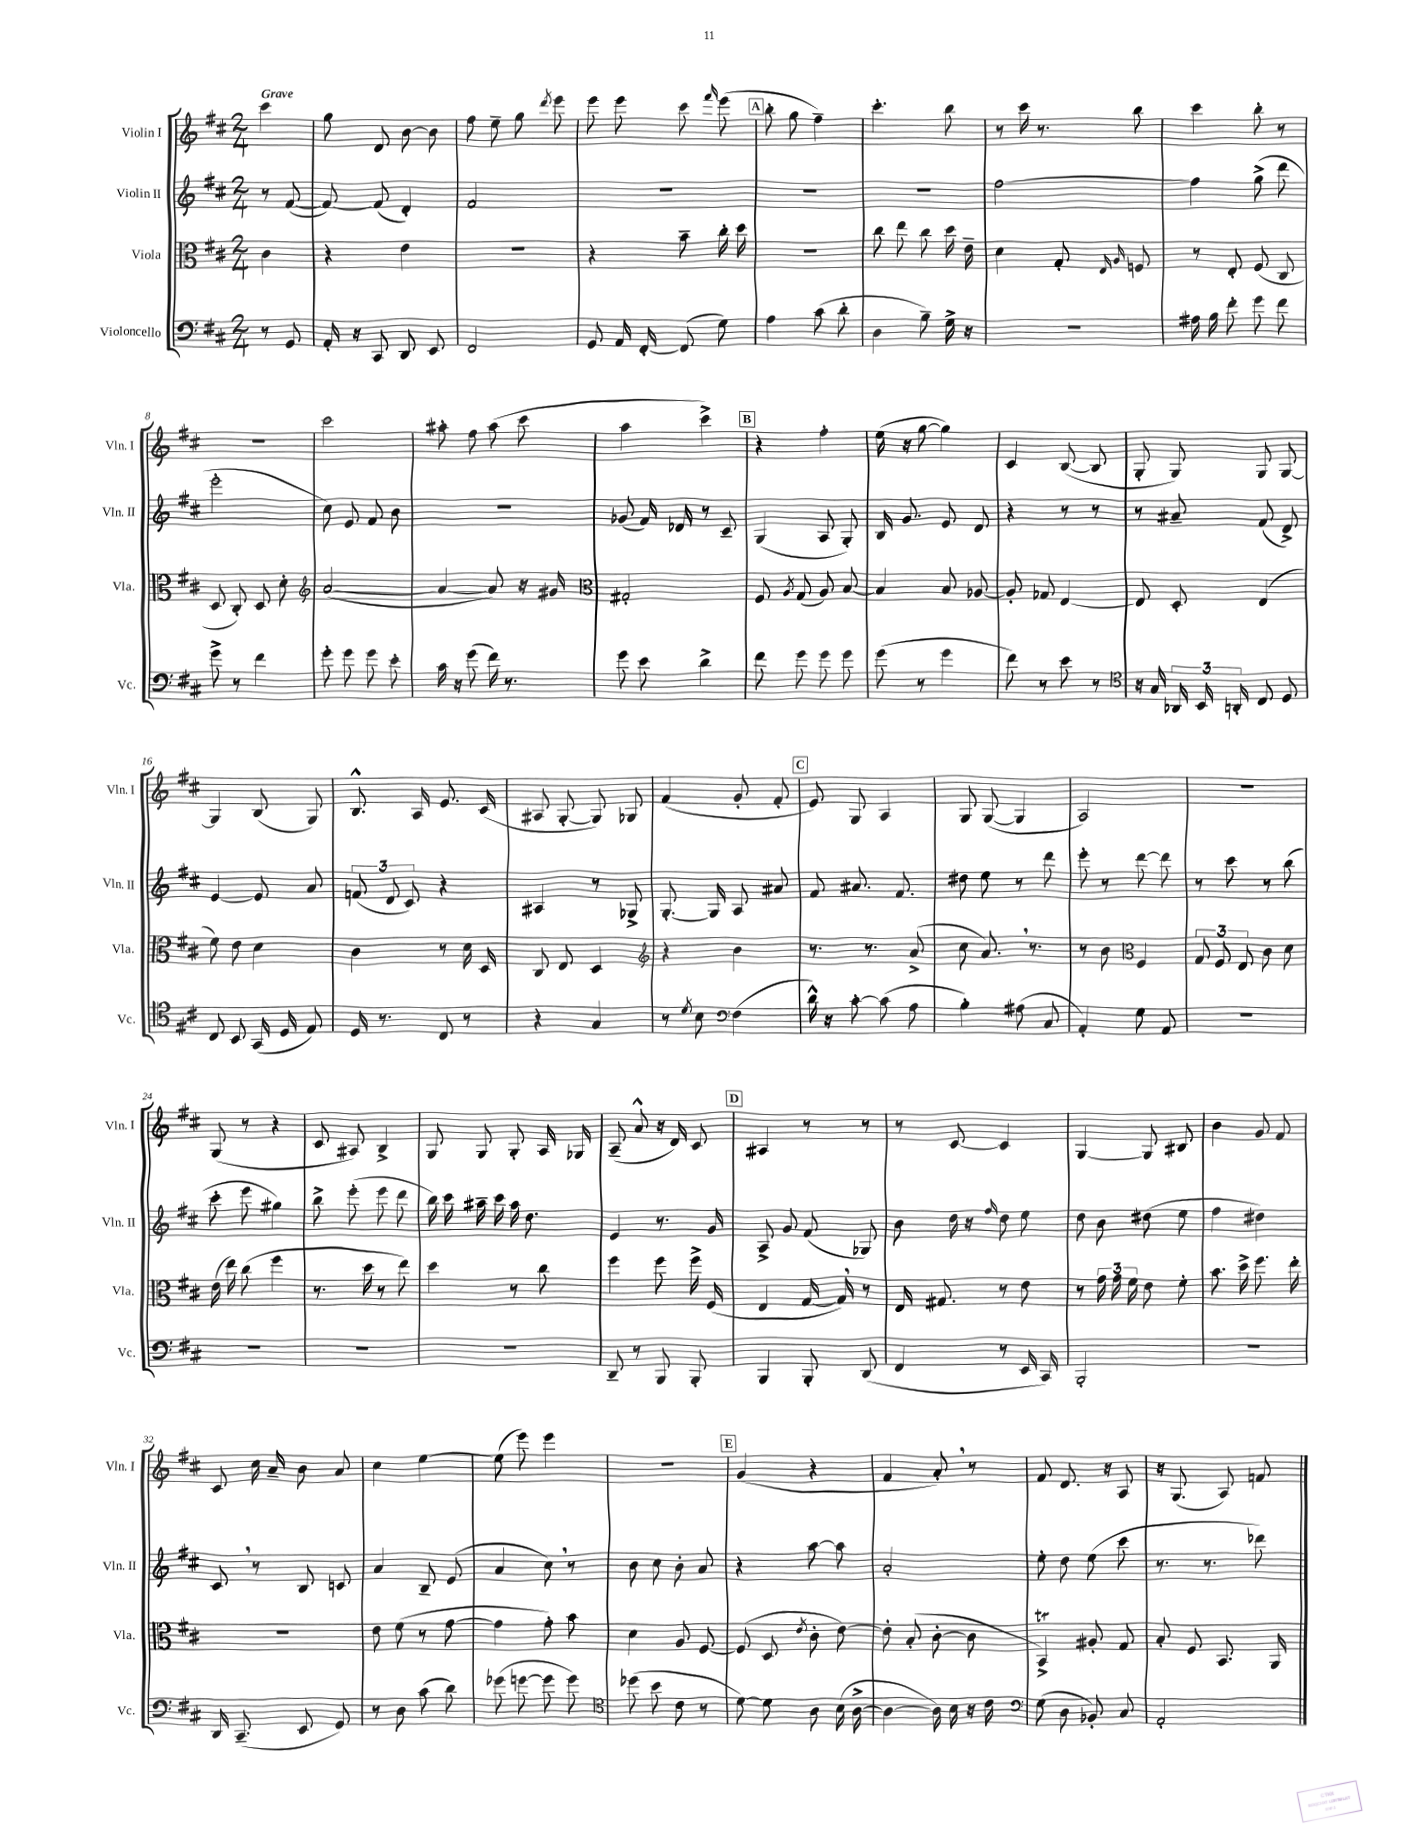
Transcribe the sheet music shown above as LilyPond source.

<<
\new StaffGroup <<
\new Staff = "s0" \with { instrumentName = "Violin I" shortInstrumentName = "Vln. I" } {
    \clef treble \key d \major \numericTimeSignature \time 2/4 \partial 4 \tempo "Grave"
    \autoBeamOff cis'''4 |
    g''8 d'8 b'8~ b'8 |
    fis''8 e''8-- g''8 \acciaccatura { d'''8 } e'''8 |
    e'''8 e'''8 cis'''8 \grace { fis'''16 } e'''8( |
    \mark \markup { \box "A" } b''8-. g''8 fis''4--) |
    cis'''4.-. b''8 |
    r8 cis'''16 r8. b''8 |
    cis'''4 b''8-. r8 |
    r2 |
    cis'''2 |
    ais''8-. fis''8 ais''8( cis'''8 |
    a''4 cis'''4->) |
    \mark \markup { \box "B" } r4 fis''4-. |
    e''16( r16 g''8~ g''4) |
    cis'4 b8~( b8 |
    g8-. g8) g8 g8~ |
    g4 b8( g8) |
    b8.-^ a16 e'8. cis'16( |
    ais8 g8~-. g8) ges8 |
    fis'4( g'8-. fis'8-. |
    \mark \markup { \box "C" } e'8) g8 a4 |
    g8 g8~( g4 |
    a2) |
    R2 |
    g8( r8 r4 |
    cis'8 ais8) b4-> |
    g8 g8 g8-. a16 ges16 |
    a8--( a'8-^ r16 d'16) cis'8 |
    \mark \markup { \box "D" } ais4 r8 r8 |
    r8 cis'8~ cis'4 |
    g4~ g8 bis8 |
    b'4 g'8 fis'8 |
    cis'8 cis''16 a'16-- b'8 a'8 |
    cis''4 e''4~ |
    e''8( e'''8) e'''4 |
    r2 |
    \mark \markup { \box "E" } g'4( r4 |
    fis'4 a'8-.) \breathe r8 |
    fis'8 d'8. r16 a8 |
    r16 g8.( a8) f'8 \bar "|." |
}
\new Staff = "s1" \with { instrumentName = "Violin II" shortInstrumentName = "Vln. II" } {
    \clef treble \key d \major \numericTimeSignature \time 2/4 \partial 4
    \autoBeamOff r8 fis'8~( |
    fis'8~) fis'8( d'4-.) |
    fis'2 |
    R2 |
    \mark \markup { \box "A" } R2 |
    R2 |
    fis''2~ |
    fis''4 g''8->( d'''8 |
    e'''2-. |
    cis''8) e'8 fis'8 b'8 |
    R2 |
    ges'8( fis'16) des'16 r8 cis'8-- |
    \mark \markup { \box "B" } g4( a8 g8-.) |
    b16 g'8. e'8 d'8 |
    r4 r8 r8 |
    r8 ais'8-- fis'8( d'8->) |
    e'4~ e'8 a'8 |
    \tuplet 3/2 { f'8( d'8 cis'8) } r4 |
    ais4 r8 ges8-> |
    g8.~-. g16 a8 ais'8 |
    \mark \markup { \box "C" } fis'8 ais'8. fis'8. |
    dis''8 e''8 r8 d'''8 |
    e'''8-. r8 d'''8~ d'''8 |
    r8 cis'''8 r8 b''8( |
    cis'''8-. e'''8 gis''4) |
    b''8-> e'''8-.( e'''8 d'''8 |
    b''16) cis'''16 ais''16-- cis'''16 ais''16 d''8. |
    e'4 r8. g'16 |
    \mark \markup { \box "D" } a8-> g'8 fis'8( ges8) |
    b'8 d''16 r16 \grace { fis''16 } d''8 e''8 |
    d''8 b'8 dis''8( e''8 |
    fis''4 dis''4) |
    cis'8 \breathe r8 b8 c'8 |
    a'4 b8-- e'8( |
    a'4 cis''8) \breathe r8 |
    b'8 cis''8 b'8-. a'8 |
    \mark \markup { \box "E" } r4 a''8~ a''8 |
    a'2-. |
    e''8-. d''8 e''8( cis'''8 |
    r8. r8. des'''8) \bar "|." |
}
\new Staff = "s2" \with { instrumentName = "Viola" shortInstrumentName = "Vla." } {
    \clef alto \key d \major \numericTimeSignature \time 2/4 \partial 4
    \autoBeamOff cis'4 |
    r4 e'4 |
    R2 |
    r4 b'8-- cis''16-. d''16 |
    \mark \markup { \box "A" } r2 |
    cis''8 e''8 cis''8 d''16 e'16-- |
    d'4 g8-. \grace { e16 a16 } f8 |
    r8 e8-. fis8( cis8 |
    d8 cis8-.) d8 d'8-. |
    \clef treble a'2~( |
    a'4~ a'8) r16 gis'16 |
    \clef alto gis2-. |
    \mark \markup { \box "B" } fis8 \acciaccatura { a8 } g8( a8) b8~ |
    b4 b8 aes8~ |
    aes8-. ges8 e4~ |
    e8 d8-. e4( |
    fis'8) e'8 d'4 |
    cis'4 r8 d'16 d16 |
    cis8 e8 d4 |
    \clef treble r4 b'4 |
    \mark \markup { \box "C" } r8. r8. a'8->( |
    cis''8 a'8.) \breathe r8. |
    r8 b'8 \clef alto fis4 |
    \tuplet 3/2 { g8 fis8 e8 } cis'8 d'8 |
    e'16( e''16) cis''8( fis''4 |
    r8. d''16 r8 e''8) |
    d''4 r8 cis''8 |
    fis''4 fis''8 fis''16-> fis16( |
    \mark \markup { \box "D" } e4 g16~ g16) \breathe r8 |
    e16 gis8. r8 e'8 |
    r8 \tuplet 3/2 { g'16 g'16 fis'16 } e'8 fis'8-. |
    b'8. d''16-> fis''8. e''16-. |
    R2 |
    e'8 fis'8( r8 g'8~ |
    g'4 g'8-.) b'8 |
    d'4 a8 fis8~ |
    \mark \markup { \box "E" } fis8( d8 \acciaccatura { e'8 } cis'8-. e'8~) |
    e'8-. b8-.( cis'8~-. cis'8 |
    b,4->\trill) ais8-. g8 |
    b8-. fis8 b,8. a,16 \bar "|." |
}
\new Staff = "s3" \with { instrumentName = "Violoncello" shortInstrumentName = "Vc." } {
    \clef bass \key d \major \numericTimeSignature \time 2/4 \partial 4
    \autoBeamOff r8 g,8 |
    a,16-. r16 cis,8 d,8 e,8 |
    fis,2 |
    g,8 a,16 fis,16~-. fis,8( g8) |
    \mark \markup { \box "A" } a4 cis'8( d'8-. |
    d4 b8--) g16-> r16 |
    r2 |
    ais16 b16 fis'8-. g'8 fis'8 |
    g'8-> r8 fis'4 |
    g'8-. g'8 g'8 e'8-. |
    cis'16 r16 g'8( fis'16) r8. |
    g'8 e'8 d'4-> |
    \mark \markup { \box "B" } fis'8 g'8 g'8 g'8 |
    g'8( r8 g'4 |
    fis'8) r8 e'8 r8 |
    \clef tenor r16 g16 \tuplet 3/2 { aes,16 b,16 a,16-. } cis8 d8 |
    cis8 b,8 g,16( d16 e8) |
    d16 r8. cis8 r8 |
    r4 g4 |
    r8 \acciaccatura { d'8 } b8 \clef bass fis4( |
    \mark \markup { \box "C" } d'16-^) r16 cis'8~-. cis'8( a8 |
    b4-.) ais8( cis8 |
    a,4-.) g8 a,8 |
    R2 |
    R2 |
    R2 |
    R2 |
    d,8-- r8 b,,8 b,,8-. |
    \mark \markup { \box "D" } b,,4 b,,8-. d,8( |
    fis,4 r8 e,16 cis,16) |
    b,,2-. |
    R2 |
    d,16 cis,8.--( e,8 g,8) |
    r8 d8 cis'8( d'8) |
    ges'8( g'8~ g'8 g'8) |
    \clef tenor des''8( b'8 cis'8 r8 |
    \mark \markup { \box "E" } d'8~) d'8 a8 b16( a16~-> |
    a4~ a16) b16 r16 cis'16 |
    \clef bass g8( d8 bes,8-.) cis8 |
    a,2-. \bar "|." |
}
>>
>>
